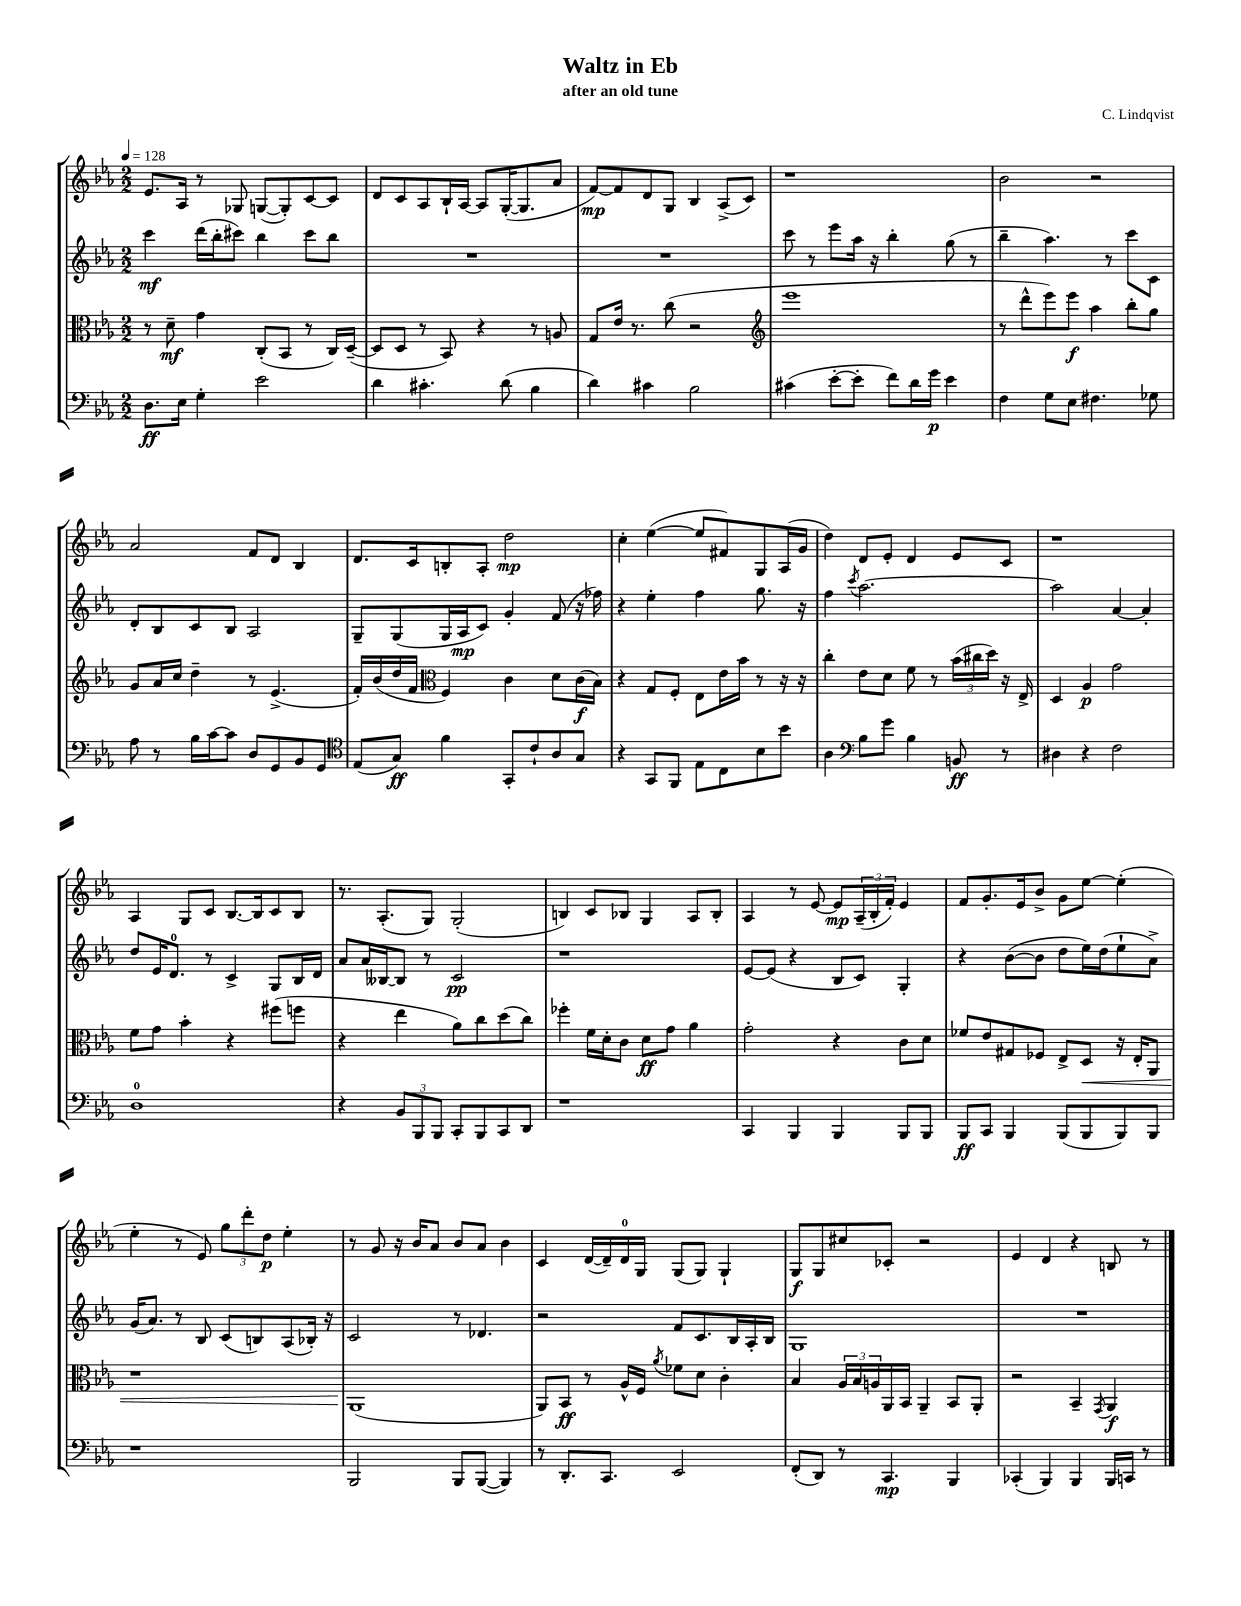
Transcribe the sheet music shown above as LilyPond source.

\header { title = "Waltz in Eb" composer = "C. Lindqvist" subtitle = "after an old tune" }
<<
\new StaffGroup <<
\new Staff = "s0" {
    \clef treble \key ees \major \numericTimeSignature \time 2/2 \tempo 4 = 128
    ees'8. aes16 r8 ges8 g8~( g8-.) c'8~ c'8 |
    d'8 c'8 aes8 bes16-! aes16~ aes8 g16~-.( g8. aes'8 |
    f'8~\mp) f'8 d'8 g8 bes4 aes8->( c'8) |
    r1 |
    bes'2 r2 |
    aes'2 f'8 d'8 bes4 |
    d'8. c'16 b8-. aes8-. d''2\mp |
    c''4-. ees''4~( ees''8 fis'8) g8 aes16( g'16 |
    d''4) d'8 ees'8-. d'4 ees'8 c'8 |
    r1 |
    aes4 g8 c'8 bes8.~ bes16 c'8 bes8 |
    r8. aes8.-.( g8) g2-.( |
    b4) c'8 bes8 g4 aes8 bes8-. |
    aes4 r8 ees'8~ ees'8\mp \tuplet 3/2 { aes16--( bes16-. f'16-.) } ees'4 |
    f'8 g'8.-. ees'16 bes'8-> g'8 ees''8~ ees''4-.( |
    ees''4-. r8 ees'8) \tuplet 3/2 { g''8 d'''8-. d''8\p } ees''4-. |
    r8 g'8 r16 bes'16 aes'8 bes'8 aes'8 bes'4 |
    c'4 d'16~( d'16--) d'16-0 g16 g8( g8) g4-! |
    g8\f g8 cis''8 ces'8-. r2 |
    ees'4 d'4 r4 b8 r8 \bar "|." |
}
\new Staff = "s1" {
    \clef treble \key ees \major \numericTimeSignature \time 2/2
    c'''4\mf d'''16( bes''16-. cis'''8) bes''4 cis'''8 bes''8 |
    R1 |
    R1 |
    c'''8 r8 ees'''8 aes''16 r16 bes''4-. g''8( r8 |
    bes''4-- aes''4.) r8 c'''8 c'8 |
    d'8-. bes8 c'8 bes8 aes2 |
    g8-- g8( g16 aes16\mp c'8) g'4-. f'8( r16 fes''16) |
    r4 ees''4-. f''4 g''8. r16 |
    f''4 \acciaccatura { c'''8 } aes''2.~ |
    aes''2 aes'4~ aes'4-. |
    d''8 ees'16 d'8.-0 r8 c'4-> g8 bes16 d'16 |
    aes'8 aes'16 beses16~ beses8 r8 c'2\pp |
    r1 |
    ees'8~ ees'8( r4 bes8 c'8) g4-. |
    r4 bes'8~( bes'8 d''8 ees''16) d''16( ees''8-! aes'8->) |
    g'16( aes'8.) r8 bes8 c'8( b8) aes8( bes16-.) r16 |
    c'2 r8 des'4. |
    r2 f'8 c'8. bes16 aes16-. bes16 |
    g1 |
    R1 \bar "|." |
}
\new Staff = "s2" {
    \clef alto \key ees \major \numericTimeSignature \time 2/2
    r8 d'8--\mf g'4 c8-.( bes,8 r8 c16) d16~--( |
    d8 d8 r8 bes,8) r4 r8 a8 |
    g8 ees'16 r8. c''8( r2 |
    \clef treble ees'''1 |
    r8 d'''8-^ ees'''8) ees'''8\f aes''4 bes''8-. g''8 |
    g'8 aes'16 c''16 d''4-- r8 ees'4.->( |
    f'16-.) bes'16( d''16 f'16 \clef alto f4) c'4 d'8 c'16\f( bes16) |
    r4 g8 f8-. ees8 ees'16 bes'16 r8 r16 r16 |
    c''4-. ees'8 d'8 f'8 r8 \tuplet 3/2 { bes'16( cis''16 d''16) } r16 ees16-> |
    d4 aes4\p g'2 |
    f'8 g'8 bes'4-. r4 fis''8( f''8 |
    r4 ees''4 aes'8) c''8 d''8( c''8) |
    fes''4-. f'16 d'16-. c'8 d'8\ff g'8 aes'4 |
    g'2-. r4 c'8 d'8 |
    fes'8 ees'8 gis8 fes8 ees8-> d8\< r16 ees16-. aes,8 |
    r1 |
    aes,1\!( |
    aes,8) bes,8\ff r8 aes16-^ f16 \acciaccatura { aes'8 } fes'8 d'8 c'4-. |
    bes4 \tuplet 3/2 { aes16 bes16 a16 } aes,16 bes,16 aes,4-- bes,8 aes,8-. |
    r2 bes,4-- \acciaccatura { g,8 } aes,4\f \bar "|." |
}
\new Staff = "s3" {
    \clef bass \key ees \major \numericTimeSignature \time 2/2
    d8.\ff ees16 g4-. ees'2 |
    d'4 cis'4.-. d'8( bes4 |
    d'4) cis'4 bes2 |
    cis'4( ees'8~-. ees'8-. f'8) d'16 g'16\p ees'4 |
    f4 g8 ees8 fis4. ges8 |
    aes8 r8 bes16 c'16~ c'8 d8 g,8 bes,8 g,8 |
    \clef tenor ees8( g8\ff) f'4 g,8-. c'8-! aes8 g8 |
    r4 g,8 f,8 ees8 c8 bes8 bes'8 |
    aes4 \clef bass bes8 g'8 bes4 b,8\ff r8 |
    dis4 r4 f2 |
    d1-0 |
    r4 \tuplet 3/2 { bes,8 bes,,8 bes,,8 } c,8-. bes,,8 c,8 d,8 |
    r1 |
    c,4 bes,,4 bes,,4 bes,,8 bes,,8 |
    bes,,8\ff c,8 bes,,4 bes,,8( bes,,8 bes,,8) bes,,8 |
    r1 |
    bes,,2 bes,,8 bes,,8~( bes,,4) |
    r8 d,8.-. c,8. ees,2 |
    f,8-.( d,8) r8 c,4.\mp bes,,4 |
    ces,4-.( bes,,4) bes,,4 bes,,16 c,16 r8 \bar "|." |
}
>>
>>
\layout { \context { \Score \remove "Bar_number_engraver" } }
